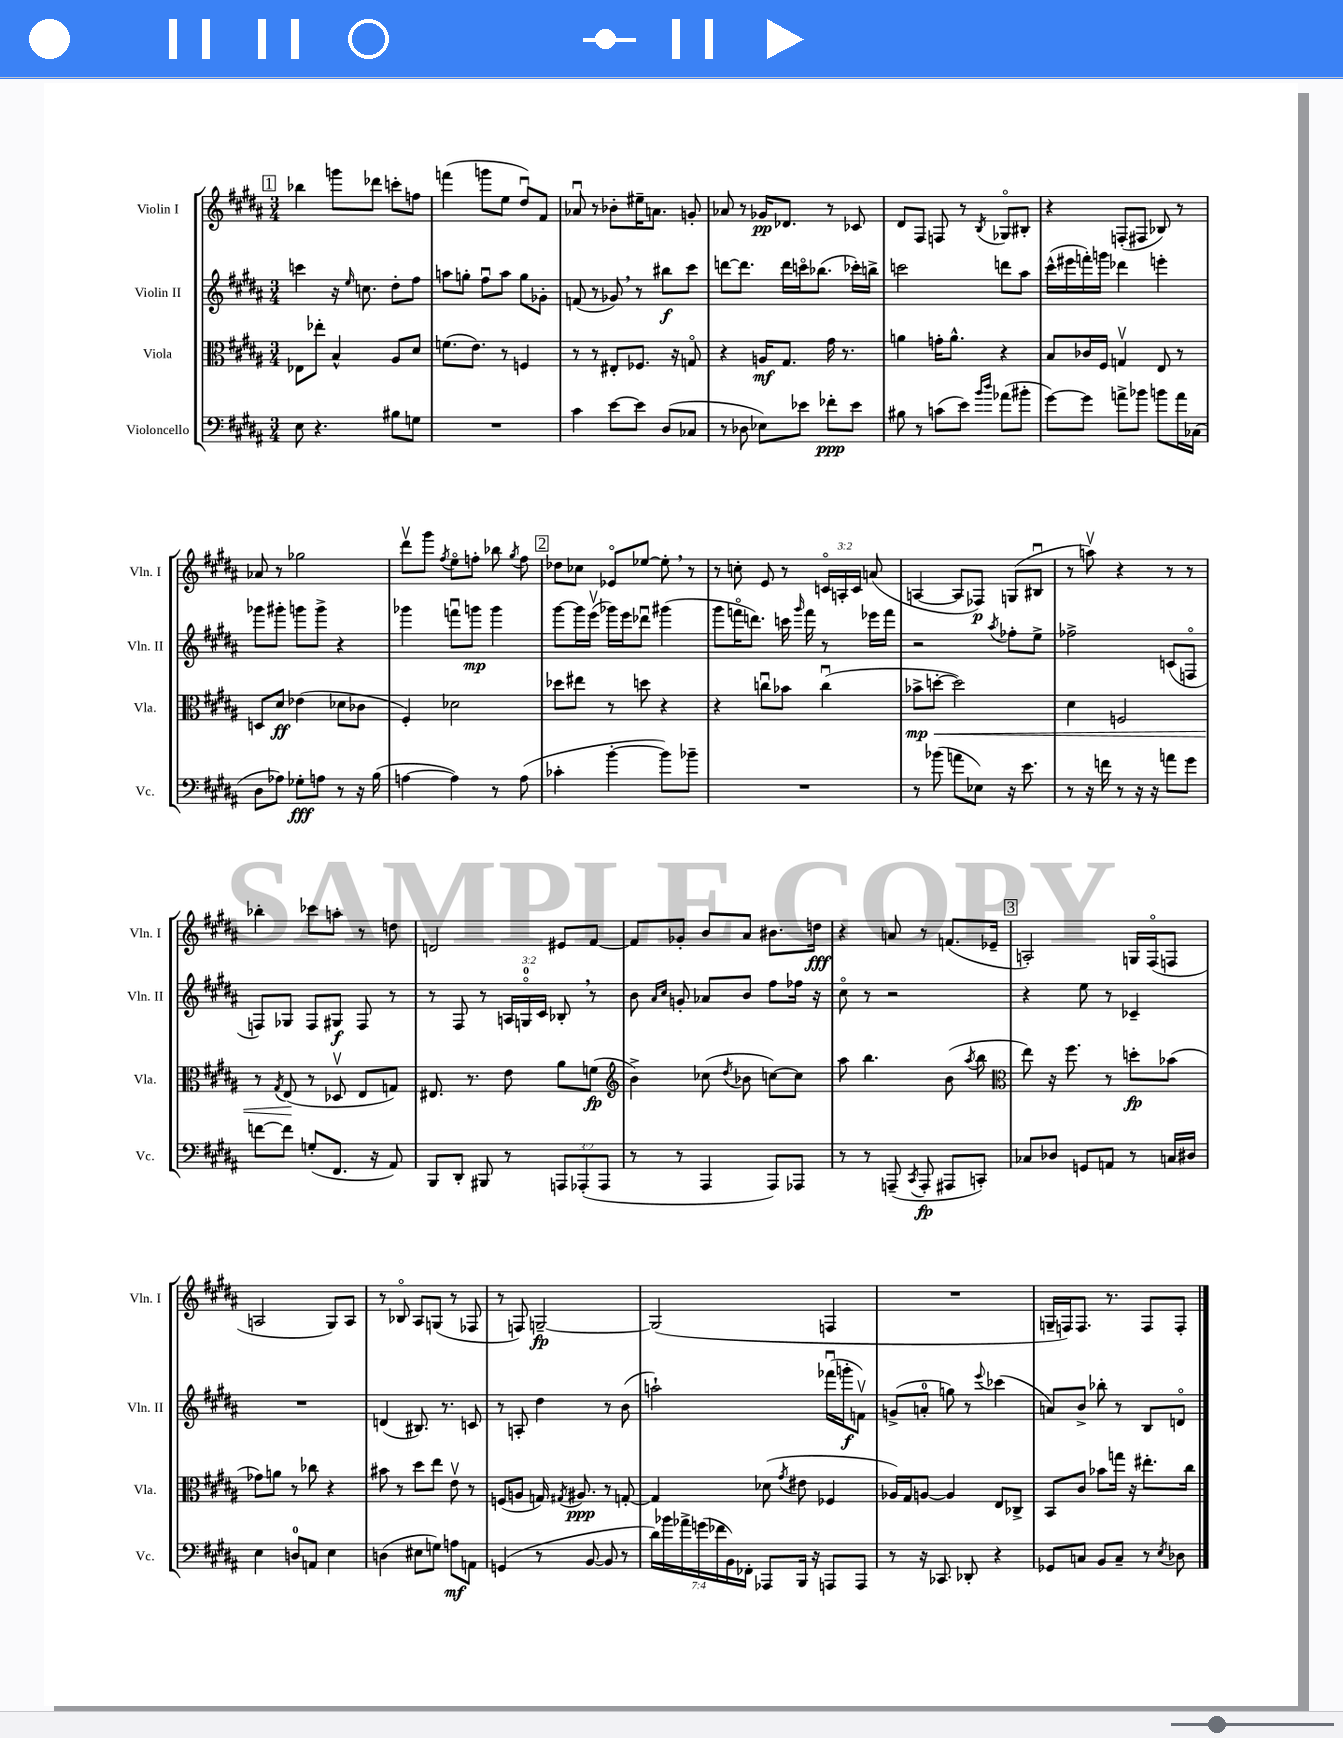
<<
\new StaffGroup <<
\new Staff = "s0" \with { instrumentName = "Violin I" shortInstrumentName = "Vln. I" } {
    \clef treble \key b \major \numericTimeSignature \time 3/4 \override Staff.TupletNumber.text = #tuplet-number::calc-fraction-text
    \autoBeamOff \mark \markup { \box "1" } bes''4 g'''8[ des'''8] c'''8[-. f''8] |
    f'''4( g'''8[ e''8] dis''8[\downbow) fis'8] |
    aes'8\downbow r8 bes'8[-. eis''16-- a'8.] g'8-. |
    aes'8 r8 ges'16[\pp des'8.] r8 ces'8 |
    dis'8[ fis8] f8 r8 \acciaccatura { b8 } ges8[\flageolet bis8]-. |
    r4 f8[-.( fis8] bes8) r8 |
    aes'8 r8 ges''2 |
    dis'''8[\upbow gis'''8] \acciaccatura { fis''8 } e''8[\flageolet f''8]-. bes''8 \acciaccatura { gis''8 } f''8 |
    \mark \markup { \box "2" } des''8[ ces''8] ees'8[\flageolet ees''8]~ ees''8-. \breathe r8 |
    r8 c''8-. e'8 r8 \tuplet 3/2 { c'16[\flageolet a16-. c'16] } a'8( |
    a4~ a8[ fes8]\p) g8[( bis8]\downbow |
    r8 a''8\upbow) r4 r8 r8 |
    bes''4-. ces'''8[ a''8]-. r8 d''8 |
    d'2 eis'8[ fis'8]~ |
    fis'8[ ges'8]-. b'8[ ais'8] bis'8.[ d''16]\fff |
    r4 a'8 r8 f'8.[( ees'16]-- |
    \mark \markup { \box "3" } a2-.) g16[ fis16\flageolet( f8] |
    a2 gis8[) a8] |
    r8 bes8\flageolet ais8[ g8]( r8 fes8 |
    r8 f8) g2~--\fp |
    g2( f4 |
    R2. |
    g16[-- f16) f8.] r8. f8[ f8]-. \bar "|." |
}
\new Staff = "s1" \with { instrumentName = "Violin II" shortInstrumentName = "Vln. II" } {
    \clef treble \key b \major \numericTimeSignature \time 3/4 \override Staff.TupletNumber.text = #tuplet-number::calc-fraction-text
    \autoBeamOff \mark \markup { \box "1" } c'''4 r16 \grace { e''16 } c''8. dis''8[-. fis''8] |
    a''8[ g''8]-. fis''8[\downbow a''8] g''8[ ges'8]-. |
    f'8( r8 ges'8) \breathe r8 bis''8[\f cis'''8] |
    d'''8[~ d'''8.] d'''16[ c'''16\flageolet bes''8.]( ces'''16[-.) b''16]-> |
    c'''2 d'''8[ ais''8] |
    cis'''16[-^( eis'''16 f'''16-.) g'''16] des'''4 e'''4-. |
    ges'''8[ gis'''8]-. g'''8[ g'''8]-> r4 |
    ges'''4 f'''8[\downbow g'''8]\mp g'''4 |
    \mark \markup { \box "2" } gis'''8[~ gis'''16 e'''16]\upbow( ges'''16[) e'''16 des'''8]\downbow gis'''4( |
    gis'''8[ f'''16\flageolet d'''8.]) c'''16 \grace { gis'''16 } f'''16 r8 ees'''16[ f'''16] |
    r2 \acciaccatura { ais''8 } fes''8[-. e''8]-> |
    fes''2-> c'8[( f8]\flageolet |
    f8[) ges8] f8[ gis8]\f f8 r8 |
    r8 fis8 r8 \tuplet 3/2 { a16[ g16-0\flageolet cis'16] } bes8-. \breathe r8 |
    b'8 \grace { ais'16[ cis''16] } g'8-. aes'8[ b'8] fis''8[ fes''16] r16 |
    cis''8\flageolet r8 r2 |
    \mark \markup { \box "3" } r4 e''8 r8 ces'4-- |
    R2. |
    d'4( bis8.) r8. c'8 |
    r8 a8-. dis''4 r8 b'8( |
    a''2-!) fes'''16[\downbow( g'''16-.\f f'8]\upbow) |
    g'8[->( a'8]-0-. g''8) r8 \appoggiatura { e'''8 } ces'''4( |
    a'8[) b'8]-> bes''8-. r8 b8[ d'8]\flageolet \bar "|." |
}
\new Staff = "s2" \with { instrumentName = "Viola" shortInstrumentName = "Vla." } {
    \clef alto \key b \major \numericTimeSignature \time 3/4
    \autoBeamOff \mark \markup { \box "1" } ees8[ ees''8]-. b4-^ ais8[ dis'8] |
    f'8.[( e'8.]) r8 f4 |
    r8 r8 eis8[-. fes8.] r16 g8\flageolet |
    r4 a16[\mf gis8.] gis'16 r8. |
    a'4 g'16[-. a'8.]-^ r4 |
    b8[ ces'16 fis16] g4\upbow e8 r8 |
    d8[ dis'8]\ff ees'4( des'8[ ces'8] |
    fis4-.) des'2 |
    \mark \markup { \box "2" } des''8[ eis''8] r8 d''8 r4 |
    r4 c''8[\downbow bes'8] c''4\downbow( |
    bes'8[->\mp\< d''8]~-. d''2) |
    dis'4 f2 |
    r8 \acciaccatura { gis8 } e8\!( r8 des8\upbow e8[ g8]) |
    eis8. r8. e'8 ais'8[ f'8]\fp( |
    \clef treble b'4->) ces''8( \acciaccatura { dis''8 } bes'8 c''8[~) c''8] |
    ais''8 b''4. b'8( \acciaccatura { ais''8 } b''8 |
    \mark \markup { \box "3" } \clef alto e''8) r16 fis''8. r8 d''8[-.\fp bes'8]( |
    ges'8[) a'8] r8 ces''8 r4 |
    bis'8 r8 dis''8[ e''8] e'8\upbow r8 |
    f8[( a8] g16) \acciaccatura { gis8 } ais8.\ppp r8 g8~-. |
    g4 des'8( \acciaccatura { gis'8 } eis'8 fes4 |
    aes16[) gis16 a8]~ a4 e8[ ces8]-> |
    b,8[ cis'8] bes'8[ g''16] r16 eis''8.[-. cis''16] \bar "|." |
}
\new Staff = "s3" \with { instrumentName = "Violoncello" shortInstrumentName = "Vc." } {
    \clef bass \key b \major \numericTimeSignature \time 3/4 \override Staff.TupletNumber.text = #tuplet-number::calc-fraction-text
    \autoBeamOff \mark \markup { \box "1" } e8 r4. bis8[ g8] |
    R2. |
    cis'4 e'8[~ e'8] dis8[( ces8] |
    r8 des8 ees8[) ees'8] fes'8[-.\ppp ees'8] |
    bis8 r8 c'8[( e'8]) \grace { b'16[ dis''16] } aes'8[( bis'8]-. |
    gis'8[~) gis'8] a'8[-> bes'8] b'8[ a'16 ces16]( |
    dis8[ aes8]) ges8[-.\fff a8] r8 r16 b16( |
    a4~ a4) r8 a8( |
    \mark \markup { \box "2" } ces'4-. b'4~-. b'8[) bes'8]-- |
    R2. |
    r8 bes'8( a'8[ ees8]) r16 e'8. |
    r8 r16 f'16 r8 r16 r16 a'8[ gis'8] |
    f'8[~ f'8] g8[-.( fis,8.] r16 ais,8) |
    b,,8[ dis,8]-. bis,,8 r8 \tuplet 3/2 { a,,8[ aes,,8-.( aes,,8] } |
    r8 r8 ais,,4 ais,,8[) aes,,8] |
    r8 r8 a,,8--( \acciaccatura { cis,8 } a,,8-.\fp ais,,8[ c,8]-.) |
    \mark \markup { \box "3" } ces8[ des8] g,8[ a,8] r8 c16[ dis16] |
    e4 d8[-0 a,8] e4 |
    d4( eis8[ g8]) a8[\mf a,8] |
    g,4( r8 b,8~ b,8 r8 |
    \tuplet 7/4 { dis'16[) bes'16 aes'16-> g'16( fes'16 b,16) fes,16]-. } aes,,8[ b,,16] r16 a,,8[ a,,8] |
    r8 r16 ces,8. des,8-. r4 |
    ges,8[ c8] b,8[ c8]-- r8 \acciaccatura { e8 } des8 \bar "|." |
}
>>
>>
\layout { \context { \Score \remove "Bar_number_engraver" } }
